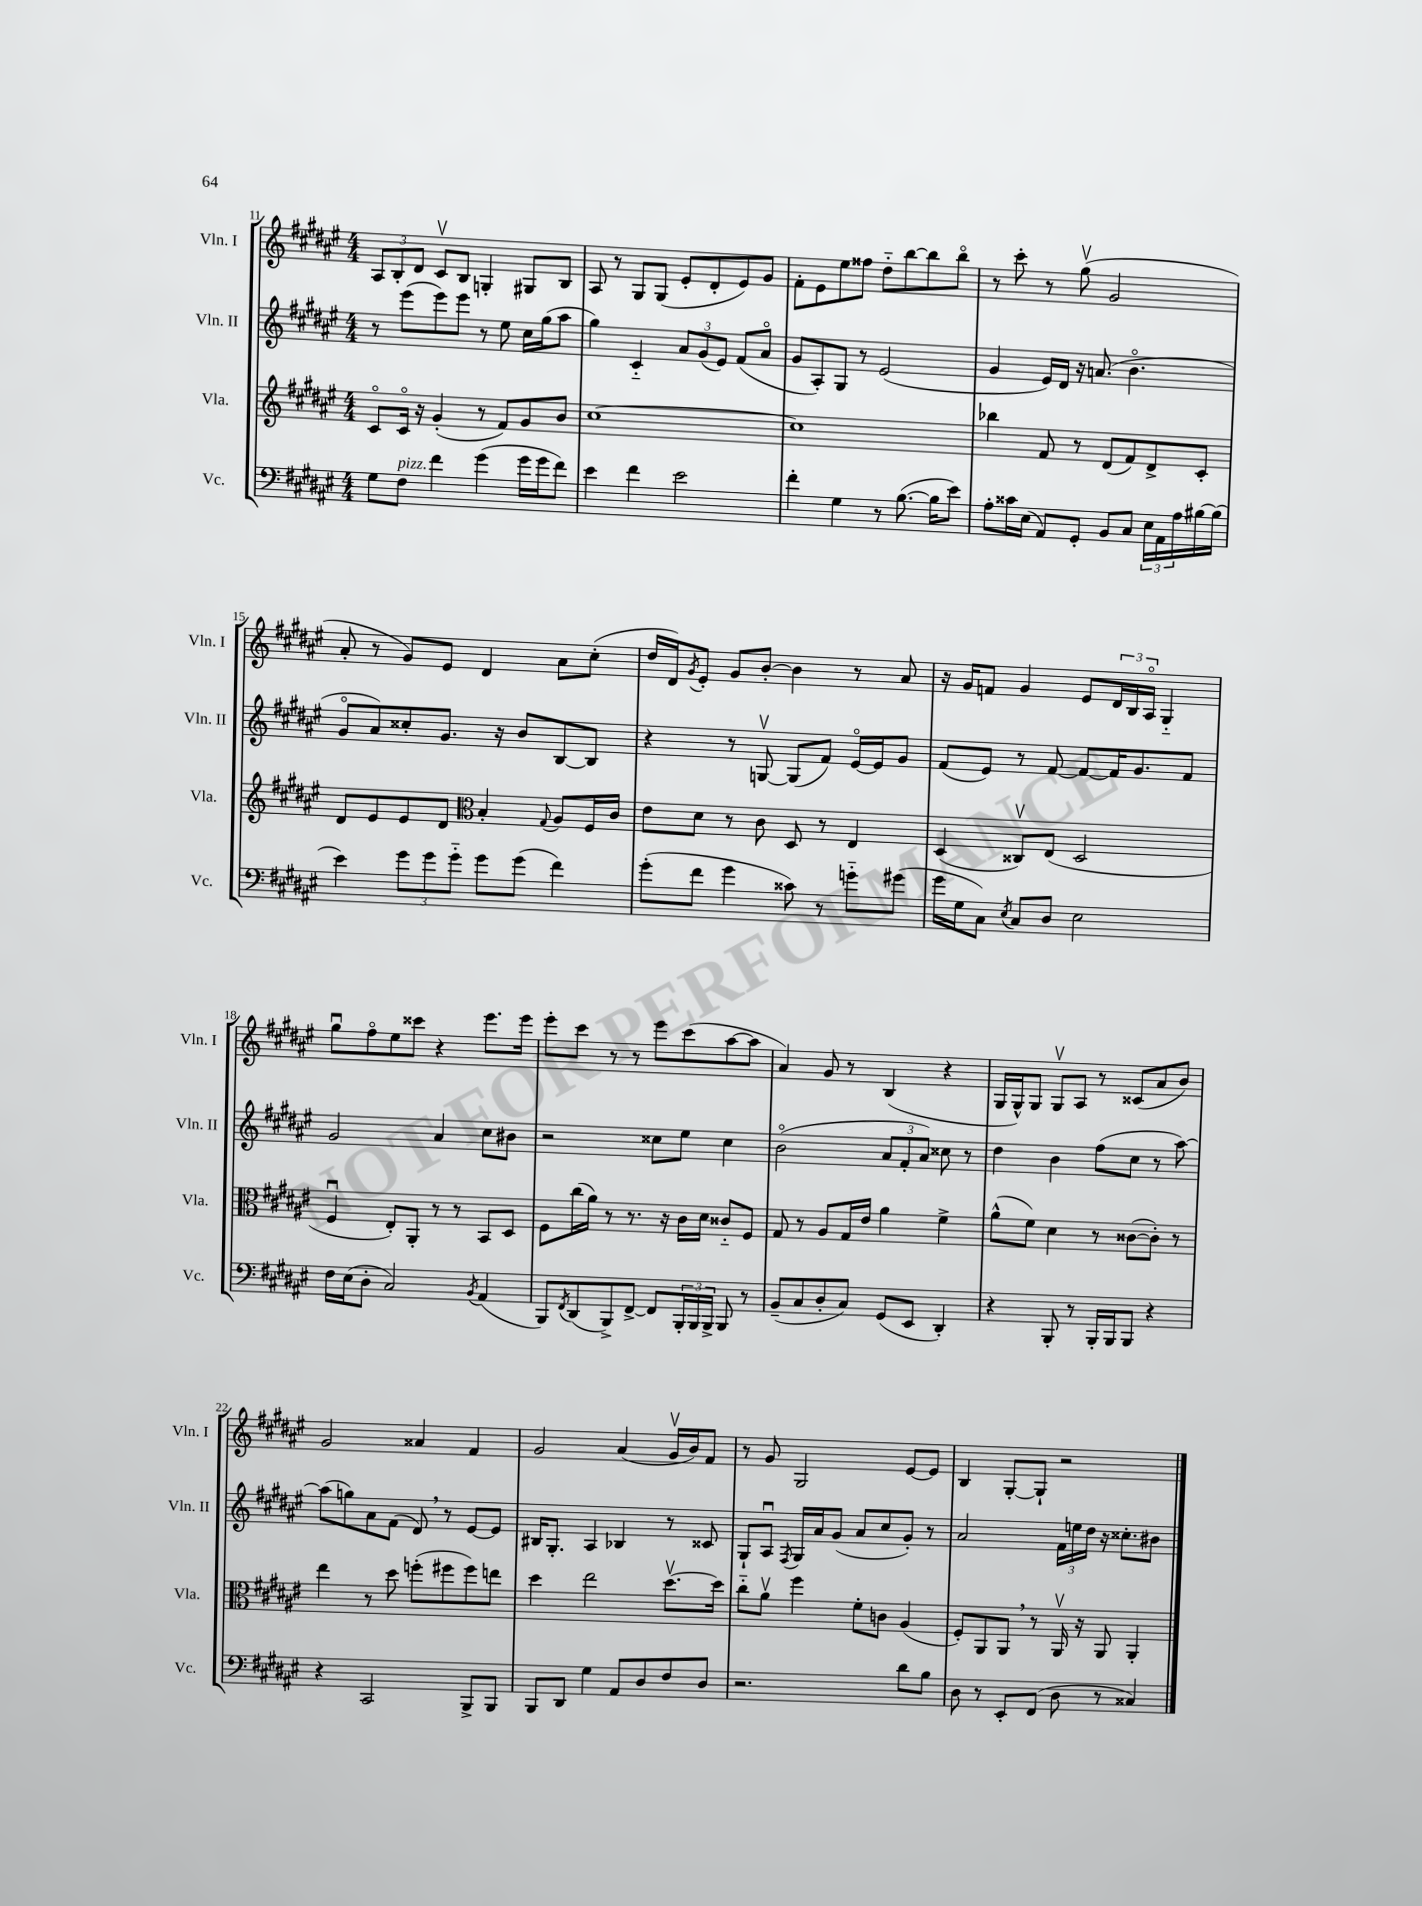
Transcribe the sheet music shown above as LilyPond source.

<<
\new StaffGroup <<
\new Staff = "s0" \with { instrumentName = "Vln. I" shortInstrumentName = "Vln. I" } {
    \clef treble \key fis \major \numericTimeSignature \time 4/4
    \tuplet 3/2 { ais8 b8-. dis'8 } cis'8\upbow b8 g4-. gis8 b8 |
    ais8 r8 gis8 gis8( eis'8-. dis'8-. eis'8) gis'8 |
    fis'8-. eis'8 eis''8 fisis''8 dis''8-_ b''8~ b''8 b''8\flageolet |
    r8 cis'''8-. r8 gis''8\upbow( gis'2 |
    ais'8-. r8 gis'8) eis'8 dis'4 ais'8 cis''8-.( |
    dis''16 dis'16) \acciaccatura { gis'8 } eis'8-. gis'8 b'8~-. b'4 r8 ais'8 |
    r16 gis'16 f'8 gis'4 eis'8 \tuplet 3/2 { dis'16 b16 ais16\flageolet } gis4-_ |
    gis''8\downbow fis''8\flageolet eis''8 cisis'''8 r4 eis'''8. eis'''16 |
    eis'''8-. cis'''8 r8 r8 eis'''8 cis'''8( ais''8~ ais''8 |
    ais'4) gis'8 r8 b4( r4 |
    gis16 gis16-^) gis8 gis8\upbow ais8 r8 cisis'8( ais'8 b'8) |
    gis'2 aisis'4 fis'4 |
    gis'2 ais'4( gis'16\upbow b'16) fis'8 |
    r8 gis'8 gis2 eis'8~ eis'8 |
    b4 gis8~-. gis8-! r2 \bar "|." |
}
\new Staff = "s1" \with { instrumentName = "Vln. II" shortInstrumentName = "Vln. II" } {
    \clef treble \key fis \major \numericTimeSignature \time 4/4
    r8 eis'''8( eis'''8) eis'''8 r8 eis''8 cis''16 gis''16( ais''8 |
    gis''4) cis'4-_ \tuplet 3/2 { ais'8 gis'8( eis'8) } fis'8( ais'8\flageolet |
    gis'8 ais8-.) gis8 r8 eis'2( |
    gis'4 eis'16) dis'16 r16 a'8.( b'4.\flageolet |
    gis'8\flageolet ais'8) cisis''8-. gis'8. r16 b'8 b8~ b8 |
    r4 r8 g8~\upbow g8( fis'8) eis'16~\flageolet eis'16 gis'8 |
    fis'8( eis'8) r8 fis'8~ fis'8~ fis'16 gis'8. fis'8 |
    gis'2 ais'4 cis''8 bis'8 |
    r2 cisis''8 eis''8 cisis''4 |
    b'2\flageolet( \tuplet 3/2 { ais'8 fis'8-. ais'8) } cisis''8 r8 |
    dis''4 b'4 fis''8( cis''8 r8 ais''8~) |
    ais''8( g''8) ais'8 fis'8( dis'8) \breathe r8 eis'8~ eis'8 |
    bis16 gis8.-. ais4 bes4 r8 cisis'8 |
    gis8-! ais8\downbow \acciaccatura { fis8 } gis16 ais'16 gis'8( ais'8 cis''8 gis'8-.) r8 |
    ais'2 \tuplet 3/2 { fis'16 e''16 dis''16 } r16 cisis''8.-. bis'8 \bar "|." |
}
\new Staff = "s2" \with { instrumentName = "Vla." shortInstrumentName = "Vla." } {
    \clef treble \key fis \major \numericTimeSignature \time 4/4
    cis'8\flageolet cis'16\flageolet r16 gis'4-.( r8 fis'8) gis'8 b'8 |
    cis''1~ |
    cis''1 |
    bes''4 fis'8 r8 dis'8( fis'8) dis'8-> cis'8-. |
    dis'8 eis'8 eis'8 dis'8 \clef alto b4-. \appoggiatura { gis8 } ais8 fis16 cis'16 |
    eis'8 dis'8 r8 cis'8 dis8 r8 eis4 |
    dis4( cisis8\upbow) eis8( dis2 |
    fis4\downbow eis8-.) ais,8-. r8 r8 b,8 dis8 |
    fis8 cis''16( ais'16) r8 r8. r16 cis'16 dis'16 cisis'8-_ fis8 |
    gis8 r8 ais8 gis16 eis'16 ais'4 fis'4-> |
    ais'8-^( fis'8) dis'4 r8 cisis'8~( cisis'8-.) r8 |
    eis''4 r8 dis''8 f''8-.( fis''8 fis''8) e''8 |
    dis''4 eis''2 dis''8.~\upbow dis''16 |
    cis''8-_ ais'8\upbow fis''4 fis'8-. c'8 ais4( |
    fis8-.) ais,8 ais,8 \breathe r8 ais,16\upbow r16 ais,8 ais,4-. \bar "|." |
}
\new Staff = "s3" \with { instrumentName = "Vc." shortInstrumentName = "Vc." } {
    \clef bass \key fis \major \numericTimeSignature \time 4/4
    gis8 fis8^\markup { \italic "pizz." } fis'4 gis'4( gis'16 gis'16 fis'8) |
    eis'4 fis'4 eis'2 |
    fis'4-. gis4 r8 b8.~( b16 eis'8) |
    ais8-. cisis'16 eis16( ais,8) gis,8-. b,8 cis8 \tuplet 3/2 { eis16 ais,16 ais16 } bis16~ bis16( |
    eis'4) \tuplet 3/2 { gis'8 gis'8 gis'8-_ } gis'8 gis'8( fis'4) |
    gis'8-.( fis'8 gis'4 cisis'8) r8 g'8-_ gis'8( |
    gis'16 gis16 cis8) \acciaccatura { eis8 } cis8 dis8 eis2 |
    fis16 eis16( dis8-. cis2) \acciaccatura { b,8 } ais,4( |
    b,,8) \acciaccatura { fis,8 } dis,8( b,,8->) fis,8~-> fis,8 \tuplet 3/2 { b,,16-. b,,16 b,,16-> } b,,8 r8 |
    b,8--( cis8 dis8-. cis8) gis,8( eis,8 dis,4-.) |
    r4 b,,8-. r8 b,,16-. b,,16 b,,8 r4 |
    r4 cis,2 b,,8-> b,,8 |
    b,,8 dis,8 gis4 ais,8 dis8 fis8 dis8 |
    r2. dis'8 b8 |
    dis8 r8 eis,8-. fis,8( dis8 r8 cisis4) \bar "|." |
}
>>
>>
\layout { \context { \Score currentBarNumber = #11 } }
